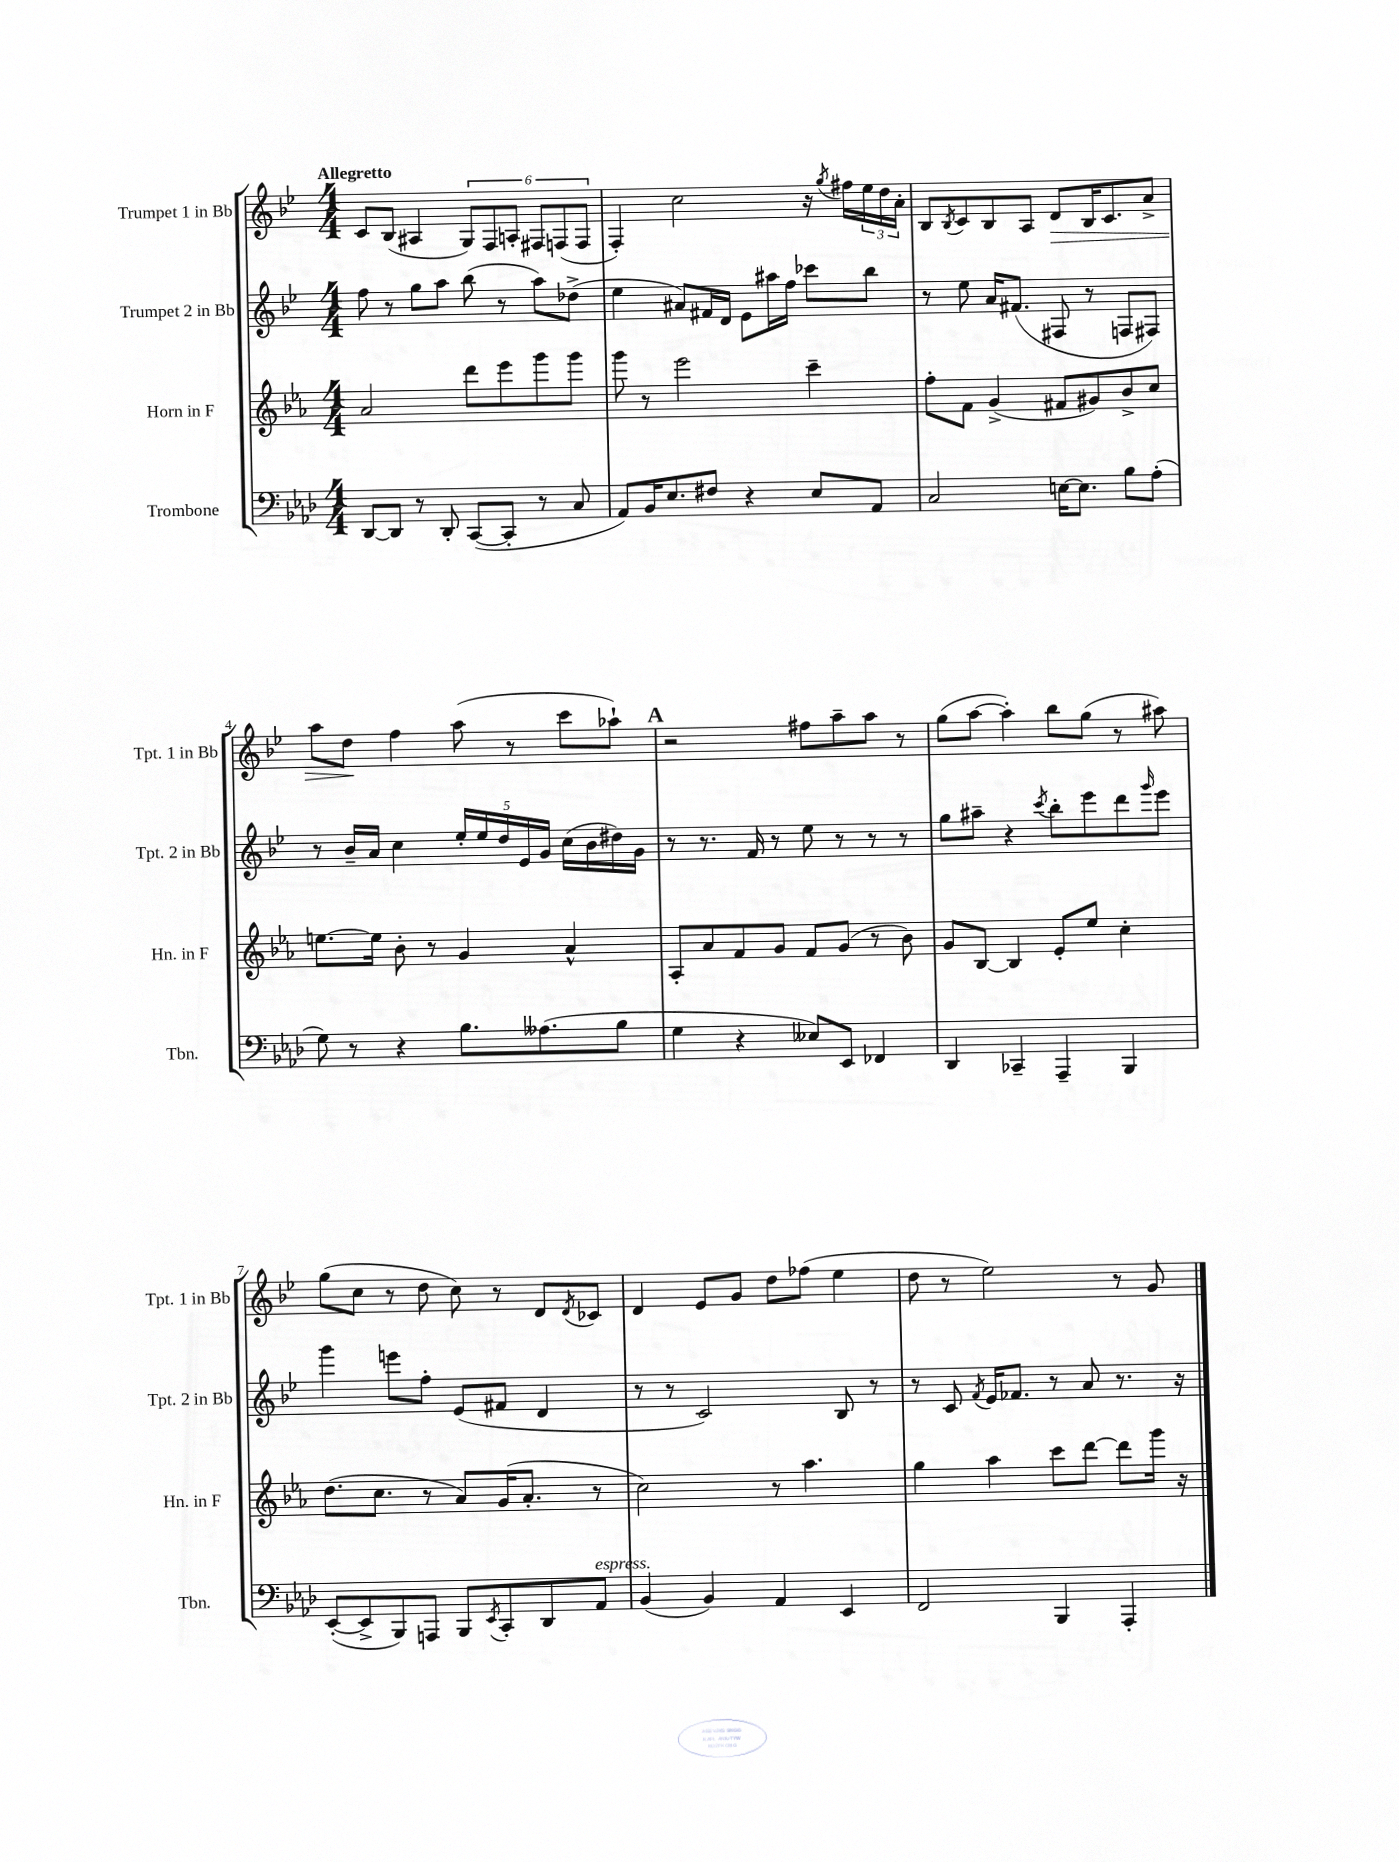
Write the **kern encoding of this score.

**kern	**kern	**kern	**kern
*staff4	*staff3	*staff2	*staff1
*clefF4	*clefG2	*clefG2	*clefG2
*k[b-e-a-d-]	*k[b-e-a-]	*k[b-e-]	*k[b-e-]
*M4/4	*M4/4	*M4/4	*M4/4
[8DD-	2a-	8ff	8c
8DD-]	.	8r	(8B-
8r	.	8gg	4A#
8DD-'	.	8aa	.
([8CC	8ddd	(8bb-	12G)
.	.	.	12F
8CC']	8eee-	8r	.
.	.	.	12A'
8r	8ggg	8aa)	12F#
.	.	.	(12F
8C	8ggg	(8dd-^	.
.	.	.	12F
=	=	=	=
8AA-)	8ggg	4ee-	4F')
16BB-	8r	.	.
8.E-	.	.	.
.	2eee-	8a#)	2cc
8F#	.	16f#	.
.	.	16d	.
4r	.	8e-	.
.	.	16aa#	.
.	.	16ff	.
8E-	4ccc~	8ccc-	16r
.	.	.	8qgg
.	.	.	16ff#
8AA-	.	8bb-	24ee-
.	.	.	24dd
.	.	.	24a'
=	=	=	=
2C	8ff'	8r	8B-
.	.	.	8qB-
.	8f	8ee-	8c
.	(4g^	16a	8B-
.	.	(8.f#	.
.	.	.	8A
[16E	8f#	8F#	8d
8.E]	.	.	.
.	8g#)	8r	16B-
.	.	.	8.c
8B-	8b-^	8F	.
(8A-'	8cc	8F#)	8a^
=	=	=	=
8G)	[8.ee	8r	8aa
8r	.	16b-~	8dd
.	16ee]	16a	.
4r	8b-'	4cc	4ff
.	8r	.	.
8.B-	4g	20ee-'	(8aa
.	.	20ee-	.
.	.	20dd	.
.	.	.	8r
.	.	20e-	.
(8.A--	.	.	.
.	.	20g	.
.	4a-^^	(16cc	8ccc
.	.	16b-	.
8B-	.	16dd#)	8aa-`)
.	.	16g	.
=	=	=	=
4G	8A-'	8r	2r
.	8a-	8.r	.
4r	8f	.	.
.	.	16f	.
.	8g	8r	.
8E--)	8f	8ee-	8ff#
8EE-	(8g	8r	8aa~
4FF-	8r	8r	8aa
.	8b-)	8r	8r
=	=	=	=
4DD-	8g	8gg	(8gg
.	[8B-	8aa#~	[8aa
4CC-~	4B-]	4r	4aa'])
.	.	8qccc	.
4AAA-~	8e-'	8bb-'	8bb-
.	8ee-	8eee-	(8gg
4BBB-	4cc'	8ddd	8r
.	.	16qqggg	.
.	.	8eee-	8aa#)
=	=	=	=
([8EE-'	(8.dd	4ggg	(8gg
8EE-^]	.	.	8cc
.	8.cc	.	.
8BBB-)	.	8eee	8r
8AAA	8r	8ff'	8dd
8BBB-	8a-)	(8e-	8cc)
8qEE-	.	.	.
8CC'	(16g	8f#	8r
.	8.a-'	.	.
8DD-	.	4d	8d
.	.	.	8qd
8AA-	8r	.	8c-
=	=	=	=
(4BB-	2cc)	8r	4d
.	.	8r	.
4BB-)	.	2c)	8e-
.	.	.	8g
4AA-	8r	.	8dd
.	4.aa-	.	(8ff-
4EE-	.	8B-	4ee-
.	.	8r	.
=	=	=	=
2FF	4gg	8r	8dd
.	.	8c	8r
.	.	8qf	.
.	4aa-	16e-	2ee-)
.	.	8.f-	.
4BBB-	8ccc	8r	.
.	[8ddd	8a	.
4AAA-'	8ddd]	8.r	8r
.	16ggg	.	8g
.	16r	16r	.
==	==	==	==
*-	*-	*-	*-
